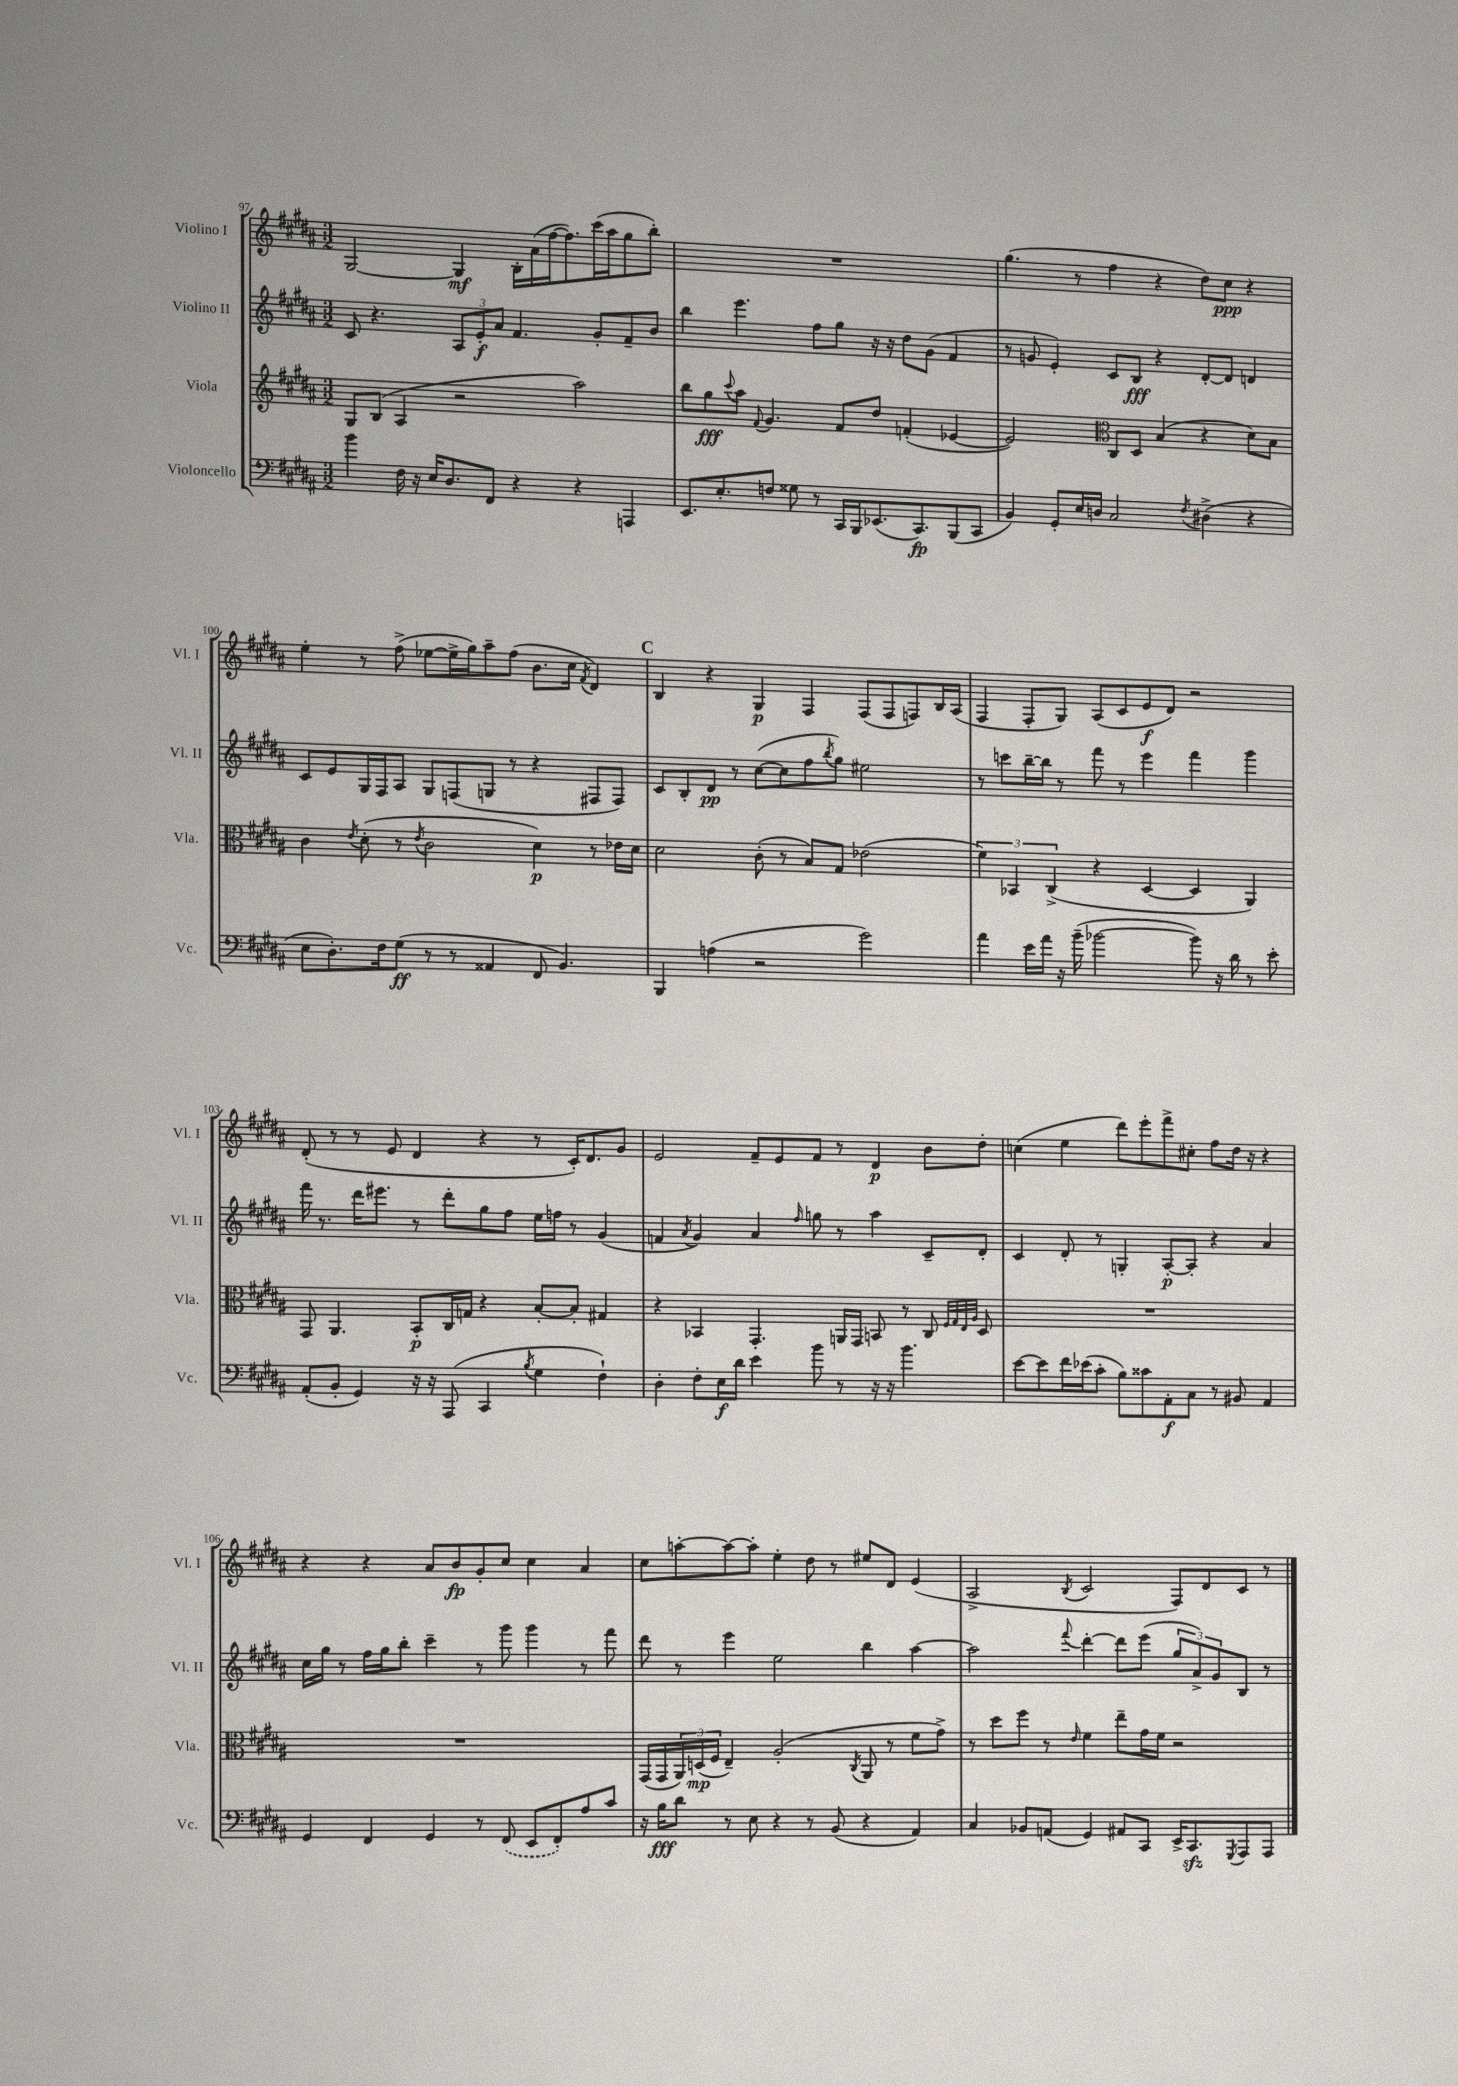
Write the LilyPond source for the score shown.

<<
\new StaffGroup <<
\new Staff = "s0" \with { instrumentName = "Violino I" shortInstrumentName = "Vl. I" } {
    \clef treble \key b \major \numericTimeSignature \time 3/2
    gis2~ gis4\mf b16-. ais'16( fis''16~ fis''8.) cis'''16( ais''16 gis''8 b''8-.) |
    R1. |
    gis''4.( r8 fis''4 r4 dis''8) cis''8\ppp r4 |
    e''4-. r8 fis''8->( ees''8~ ees''16-> gis''16) ais''8-- fis''8( b'8. cis''16 \acciaccatura { fis'8 } dis'4) |
    \mark \markup { \bold "C" } b4 r4 gis4\p fis4 fis8( fis8 f8) b16 ais16( |
    fis4 fis8-. gis8) ais8( cis'8 e'8\f dis'8) r2 |
    dis'8-.( r8 r8 e'8 dis'4 r4 r8 cis'16-.) dis'8. gis'8 |
    e'2 fis'8-- e'8 fis'8 r8 dis'4\p b'8 dis''8-. |
    c''4( e''4 dis'''8) e'''8-. fis'''8-> cis''8-. fis''8 dis''16 r16 r4 |
    r4 r4 ais'8 b'8\fp gis'8-. cis''8 cis''4 ais'4 |
    cis''8 a''8~-. a''8~ a''8-. e''4-. dis''8 r8 eis''8 dis'8 e'4( |
    ais2-> \acciaccatura { b8 } cis'2 fis8) dis'8 cis'8 r8 \bar "|." |
}
\new Staff = "s1" \with { instrumentName = "Violino II" shortInstrumentName = "Vl. II" } {
    \clef treble \key b \major \numericTimeSignature \time 3/2
    cis'8 r4. \tuplet 3/2 { ais8 e'8-.\f ais'8 } fis'4. gis'8-. fis'8-- b'8 |
    b''4 e'''4. fis''8 gis''8 r16 r16 dis''8 gis'8( fis'4 |
    r8 g'8 e'4-.) cis'8 b8\fff r4 dis'8~-. dis'8 d'4 |
    cis'8 e'8 gis16 fis16 ais8 gis8 f8( g8 r8 r4 fis8 fis8) |
    \mark \markup { \bold "C" } cis'8 b8-. dis'8\pp r8 cis''8~( cis''8 fis''8 \acciaccatura { b''8 } gis''8) eis''2 |
    r8 c'''8 b''16~-- b''16 r8 fis'''8 r8 e'''4 fis'''4 gis'''4 |
    fis'''16 r8. dis'''16 eis'''8. r8 dis'''8-. gis''8 fis''8 e''16 f''16 r8 gis'4( |
    f'4 \acciaccatura { ais'8 } gis'4) ais'4 \grace { fis''16 } g''8 r8 ais''4 cis'8-- dis'8-. |
    cis'4 dis'8-. r8 g4-. ais8~-.\p ais8-. r4 ais'4 |
    cis''16 gis''16 r8 fis''16 gis''16 b''8-. cis'''4-- r8 gis'''8 gis'''4 r8 fis'''8 |
    dis'''8 r8 e'''4 e''2 b''4 ais''4~ |
    ais''2 \appoggiatura { fis'''8 } dis'''4~-. dis'''8 e'''8( \tuplet 3/2 { gis''8 ais'8->) gis'8 } b8 r8 \bar "|." |
}
\new Staff = "s2" \with { instrumentName = "Viola" shortInstrumentName = "Vla." } {
    \clef treble \key b \major \numericTimeSignature \time 3/2
    gis8 b8( ais4 r2 ais''2) |
    b''8 gis''8\fff \appoggiatura { cis'''8 } ais''8 \appoggiatura { fis'8 } gis'4. fis'8 dis''8 f'4-.( ees'4~ |
    ees'2) \clef alto cis8 dis8 b4( r4 dis'8) b8 |
    cis'4 \acciaccatura { e'8 } dis'8-.( r8 \acciaccatura { e'8 } cis'2 dis'4\p) r8 ees'16 dis'16 |
    \mark \markup { \bold "C" } dis'2 cis'8-.( r8 b8) gis8 ees'2( |
    \tuplet 3/2 { fis'4) bes,4 cis4->( } r4 dis4~ dis4 ais,4) |
    gis,8 ais,4. b,8-.\p cis16 g16 r4 b8~-. b8-. gis4 |
    r4 bes,4 gis,4.-. a,16 gis,16 b,8 r8 cis8 \grace { fis32 gis32 e32 ais32 } dis8 |
    R1. |
    R1. |
    gis,16( gis,16 \tuplet 3/2 { ais,16) d16\mp( fis16 } e4--) ais2-.( \acciaccatura { cis8 } ais,8 r8 fis'8 gis'8->) |
    r8 dis''8 fis''8 r8 \grace { e'16 } fis'4 e''8-- gis'16 fis'16 r2 \bar "|." |
}
\new Staff = "s3" \with { instrumentName = "Violoncello" shortInstrumentName = "Vc." } {
    \clef bass \key b \major \numericTimeSignature \time 3/2
    b'4 fis16 r16 e16 dis8. fis,8 r4 r4 a,,4 |
    e,8. e8.-. f8 gisis8 r8 cis,16 b,,16 ees,8.( cis,8.\fp) b,,8( cis,8 |
    b,4) gis,8-. e16 d16 cis2 \acciaccatura { fis8 } dis4->( r4 |
    e8 dis8.-.) fis16 gis8\ff( r8 r8 aisis,4 fis,8 b,4.) |
    \mark \markup { \bold "C" } b,,4 a4( r2 gis'2) |
    ais'4 e'16 ais'16 r16 b'16--( bes'2~ bes'8) r16 dis'16 r8 e'8-. |
    ais,8-.( b,8-. gis,4) r16 r16 ais,,8( cis,4 \acciaccatura { b8 } gis4 fis4-!) |
    dis4-. fis8-. e16\f dis'16 e'4 b'8 r8 r16 r16 b'4. |
    e'8~ e'8 fis'16 ees'16( cis'8-. b8) cisis'8 ais,8-.\f cis8 r8 bis,8 ais,4 |
    gis,4 fis,4 gis,4 r8 \once \slurDashed fis,8( e,8 fis,8-.) ais8 cis'8 |
    r16 b16\fff dis'8 r8 e8 r4 r8 b,8( r4 ais,4) |
    cis4 bes,8 a,8( gis,4) ais,8 cis,8 e,16-> cis,8.\sfz \acciaccatura { gis,,8 } ais,,8 ais,,8 \bar "|." |
}
>>
>>
\layout { \context { \Score currentBarNumber = #97 } }
